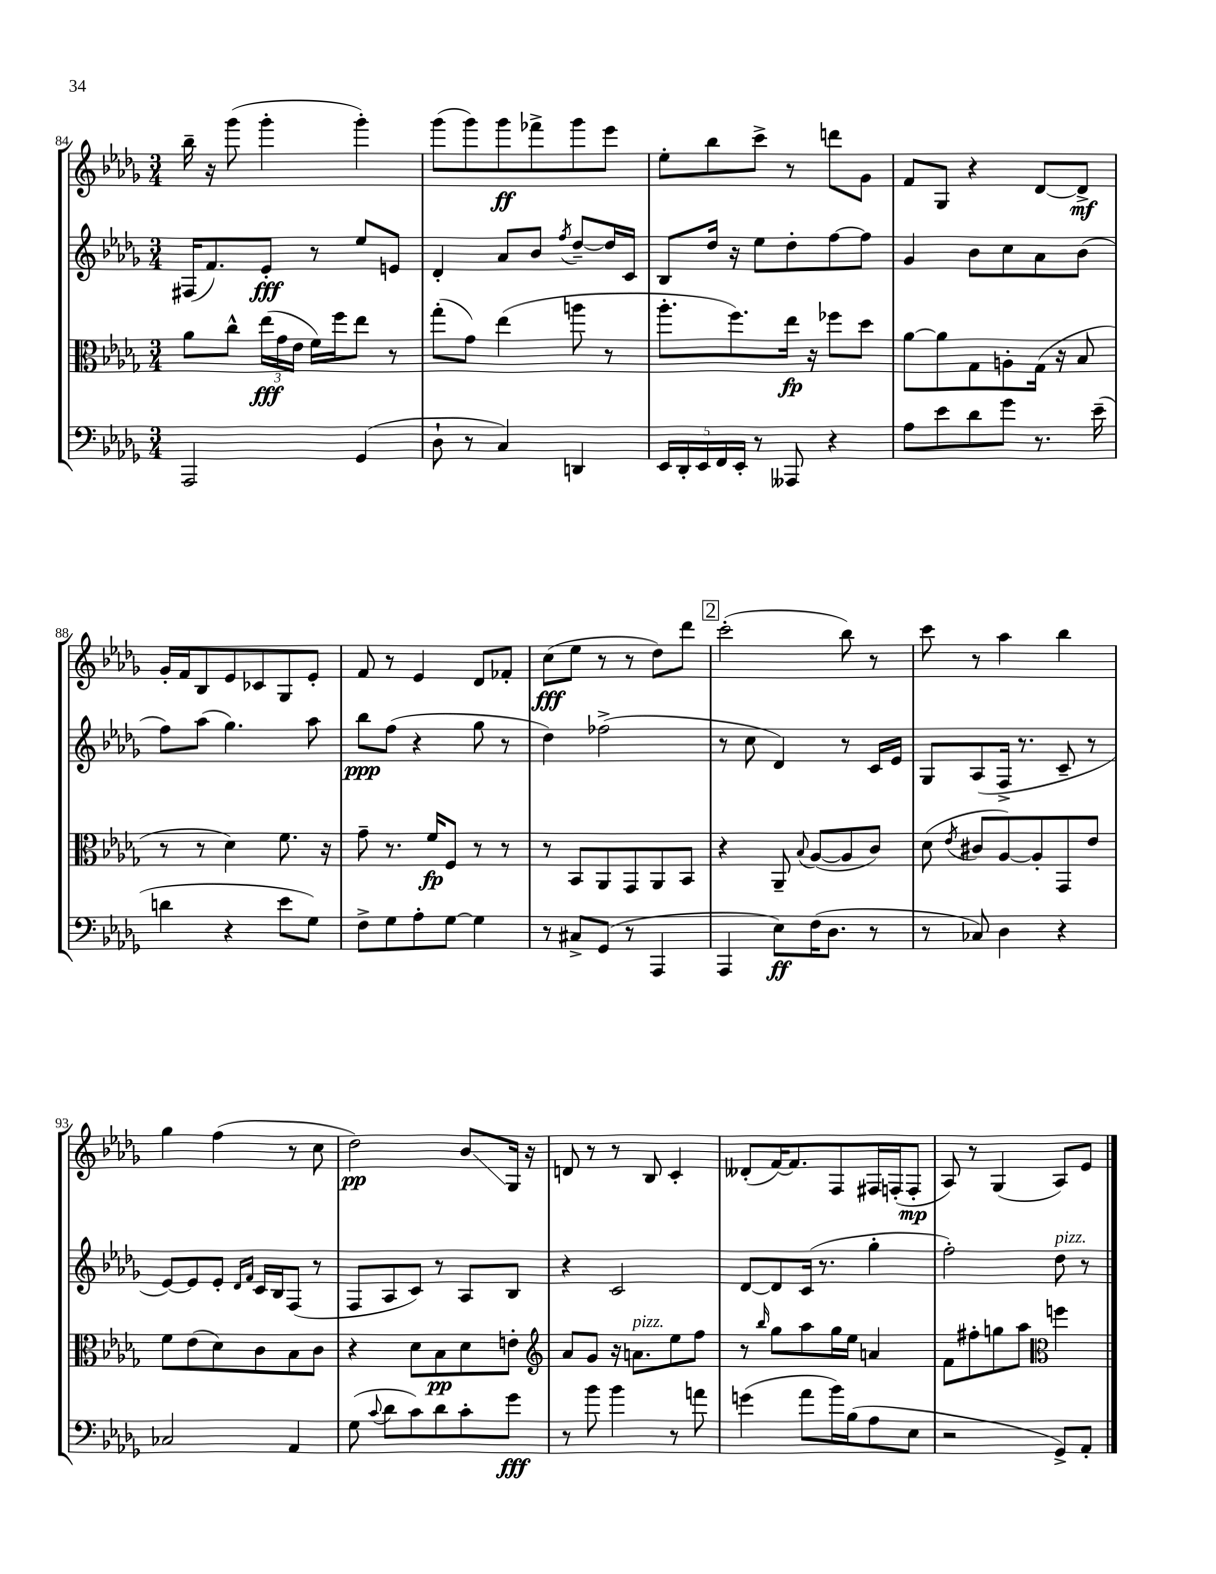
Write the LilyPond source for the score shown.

<<
\new StaffGroup <<
\new Staff = "s0" {
    \clef treble \key des \major \numericTimeSignature \time 3/4
    \autoBeamOff bes''16-- r16 ges'''8( ges'''4-. ges'''4-.) |
    ges'''8[( ges'''8) ges'''8\ff fes'''8-> ges'''8 ees'''8] |
    ees''8[-. bes''8 c'''8]-> r8 d'''8[ ges'8] |
    f'8[ ges8] r4 des'8[~ des'8]->\mf |
    ges'16[-. f'16 bes8 ees'8 ces'8 ges8 ees'8]-. |
    f'8 r8 ees'4 des'8[ fes'8]-. |
    c''8[\fff( ees''8] r8 r8 des''8[) des'''8] |
    \mark \markup { \box "2" } c'''2-.( bes''8) r8 |
    c'''8 r8 aes''4 bes''4 |
    ges''4 f''4( r8 c''8 |
    des''2\pp) bes'8[\glissando ges16] r16 |
    d'8 r8 r8 bes8 c'4-. |
    deses'8[-.( f'16~) f'8. f8 fis16 f16-.( f8]-.\mp |
    aes8) r8 ges4( aes8[) ees'8] \bar "|." |
}
\new Staff = "s1" {
    \clef treble \key des \major \numericTimeSignature \time 3/4
    \autoBeamOff fis16[( f'8.) ees'8]-.\fff r8 ees''8[ e'8] |
    des'4-. aes'8[ bes'8] \acciaccatura { f''8 } des''8[~-- des''16 c'16] |
    bes8[ des''16] r16 ees''8[ des''8-. f''8~ f''8] |
    ges'4 bes'8[ c''8 aes'8 bes'8]( |
    f''8[) aes''8]( ges''4.) aes''8 |
    bes''8[\ppp f''8]( r4 ges''8 r8 |
    des''4) fes''2->( |
    \mark \markup { \box "2" } r8 c''8 des'4) r8 c'16[ ees'16] |
    ges8[ aes8( f16]-> r8. c'8-- r8 |
    ees'8[~) ees'8 ees'8]-. \grace { des'16[ f'16] } c'16[ bes16 f8]( r8 |
    f8[ aes8 c'8]) r8 aes8[ bes8] |
    r4 c'2 |
    des'8[~ des'8 c'16]( r8. ges''4-. |
    f''2-.) des''8^\markup { \italic "pizz." } r8 \bar "|." |
}
\new Staff = "s2" {
    \clef alto \key des \major \numericTimeSignature \time 3/4
    \autoBeamOff aes'8[ c''8]-^ \tuplet 3/2 { ees''16[\fff( ges'16 ees'16] } f'16[) f''16 ees''8] r8 |
    ges''8[-.( ges'8]) ees''4( a''8 r8 |
    aes''8.[-. f''8.) ees''16]\fp r16 fes''8[ des''8] |
    aes'8[~ aes'8 ges8 a8-. ges16]( r16 bes8 |
    r8 r8 des'4) f'8. r16 |
    ges'8-- r8. f'16[\fp f8] r8 r8 |
    r8 bes,8[ aes,8 ges,8 aes,8 bes,8] |
    \mark \markup { \box "2" } r4 aes,8-- \appoggiatura { bes8 } aes8[~( aes8 c'8]) |
    des'8( \acciaccatura { ees'8 } cis'8[ aes8~) aes8-. ges,8 ees'8] |
    f'8[ ees'8( des'8) c'8 bes8 c'8] |
    r4 des'8[ bes8\pp des'8 e'8]-. |
    \clef treble aes'8[ ges'8] r16 a'8.[^\markup { \italic "pizz." } ees''8 f''8] |
    r8 \grace { bes''16 } ges''8[ aes''8 ges''16 ees''16] a'4 |
    f'8[ fis''8-. g''8 aes''8] \clef alto f''4 \bar "|." |
}
\new Staff = "s3" {
    \clef bass \key des \major \numericTimeSignature \time 3/4
    \autoBeamOff aes,,2 ges,4( |
    des8-! r8 c4) d,4 |
    \tuplet 5/4 { ees,16[ des,16-. ees,16 f,16 ees,16]-. } r8 aeses,,8 r4 |
    aes8[ ees'8 des'8 ges'8] r8. ees'16--( |
    d'4 r4 ees'8[ ges8]) |
    f8[-> ges8 aes8-. ges8]~ ges4 |
    r8 cis8[-> ges,8]( r8 aes,,4 |
    \mark \markup { \box "2" } aes,,4 ees8[\ff) f16( des8.] r8 |
    r8 ces8) des4 r4 |
    ces2 aes,4 |
    ges8( \appoggiatura { c'8 } des'8[ c'8) des'8 c'8-. ges'8]\fff |
    r8 bes'8 bes'4 r8 a'8 |
    g'4( aes'8[ bes'16) bes16( aes8 ees8] |
    r2 ges,8[->) aes,8]-. \bar "|." |
}
>>
>>
\layout { \context { \Score currentBarNumber = #84 } }
